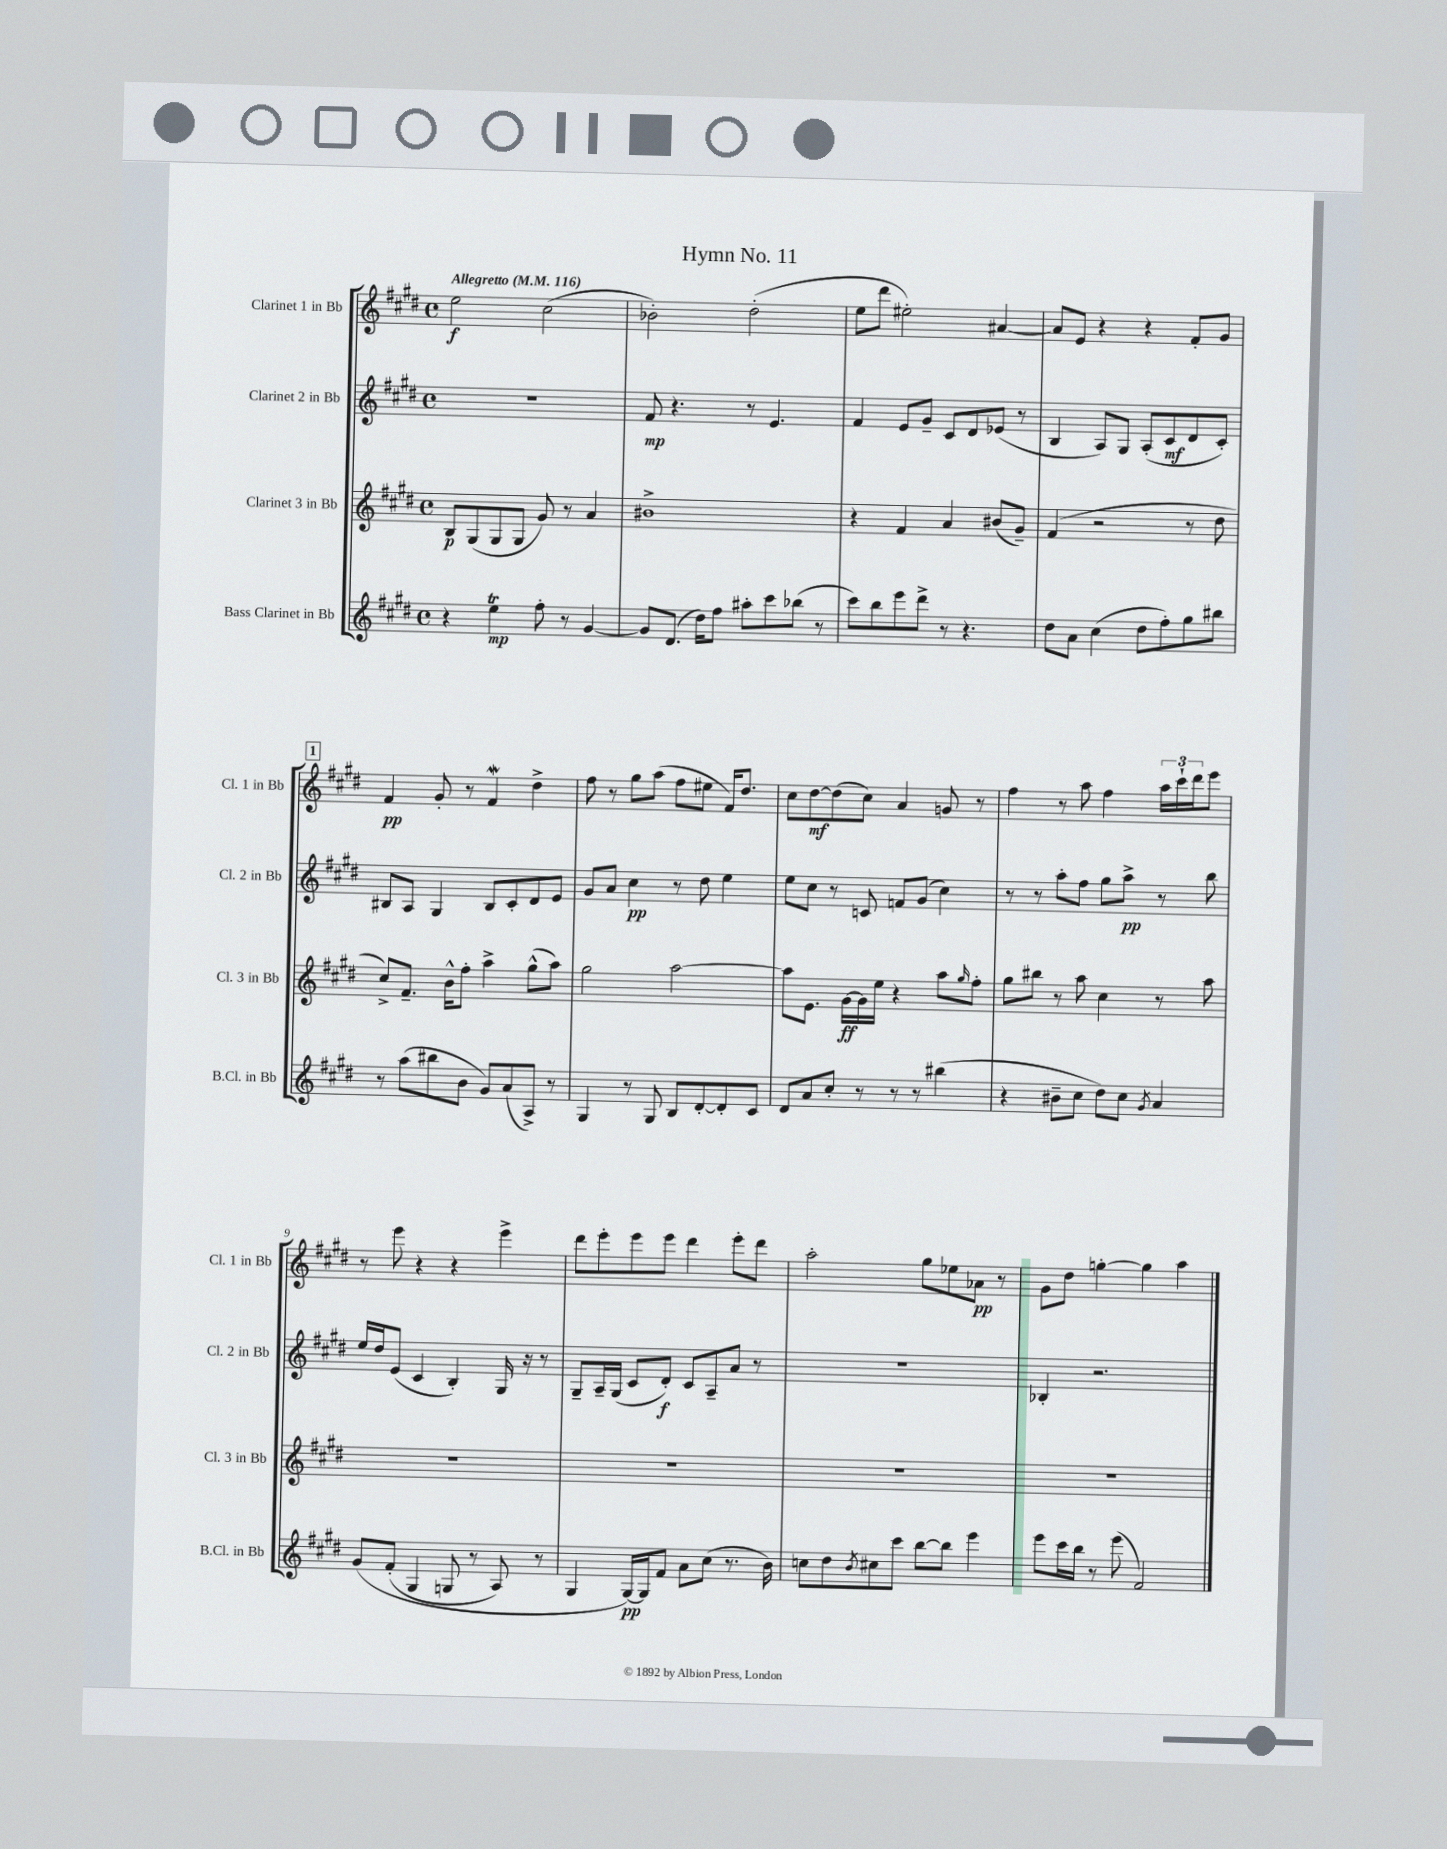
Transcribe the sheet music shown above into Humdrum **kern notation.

**kern	**kern	**kern	**kern
*staff4	*staff3	*staff2	*staff1
*clefG2	*clefG2	*clefG2	*clefG2
*k[f#c#g#d#]	*k[f#c#g#d#]	*k[f#c#g#d#]	*k[f#c#g#d#]
*M4/4	*M4/4	*M4/4	*M4/4
*met(c)	*met(c)	*met(c)	*met(c)
*MM116	*MM116	*MM116	*MM116
4r	8B/L	1r	2ee\
.	(8G#/	.	.
4ee\	8G#/	.	.
.	8G#/J	.	.
8ff#'\	8g#/)	.	(2cc#\
8r	8r	.	.
[4g#/	4a/	.	.
=	=	=	=
8g#/]L	1b#^	8f#/	2b-'\)
(8.d#/J	.	4.r	.
16dd#\LK)	.	.	.
8ff#\J	.	.	.
8aa#'\L	.	8r	(2dd#'\
8ccc#\	.	4.e/	.
(8bb-\J	.	.	.
8r	.	.	.
=	=	=	=
8ccc#\L)	4r	4f#/	8ee\L
8bb\	.	.	8ddd#\J
8eee\	4f#/	8e/L	2ee#'\)
8ddd#^\J	.	8g#~/J	.
8r	4a/	8c#/L	.
4.r	.	8d#/	.
.	(8b#/L	(8e-/J	[4a#/
.	8g#~/J)	8r	.
=	=	=	=
8dd#\L	(4f#/	4B/	8a#/]L
8a\J	.	.	8e/J
(4cc#\	2r	8A/L)	4r
.	.	8G#/J	.
8dd#\L	.	(8A'/L	4r
8ff#'\)	.	8c#/	.
8gg#\	8r	8d#/	8f#'/L
8bb#\J	8dd#\	8c#'/J)	8g#/J
=	=	=	=
8r	8cc#^/L)	8B#/L	4f#/
(8aa\L	8.f#~/J	8A/J	.
8bb#\	.	4G#/	8g#'/
.	16b^^\LK	.	.
8b\J	8ff#'\J	.	8r
8g#/L)	4aa^\	8B#/L	4f#/
(8a/	.	8c#'/	.
8A^/J)	(8gg#^^\L	8d#/	4dd#^\
8r	8aa\J)	8e/J	.
=	=	=	=
4G#/	2gg#\	8g#/L	8ff#\
.	.	8a/J	8r
8r	.	4cc#\	8gg#\L
8G#/	.	.	(8aa\J
8B/L	[2aa\	8r	8ff#\L
[8d#'/	.	8dd#\	8ee#\J
8d#'/]	.	4ee\	16f#/LK)
.	.	.	8.dd#/J
8c#/J	.	.	.
=	=	=	=
8d#/L	8aa\]L	8ee\L	8cc#\L
8a/	8.e\J	8cc#\J	[8dd#\
8cc#'/J	.	8r	(8dd#\]
.	[16g#\LL	.	.
8r	16g#\]	8c/	8cc#\J)
.	16ee\JJ	.	.
8r	4r	8f/L	4a/
8r	.	(8g#/J	.
(4bb#\	8aa\L	4cc#\)	8g/
.	16qqgg#/	.	.
.	8ff#'\J	.	8r
=	=	=	=
4r	8gg#\L	8r	4ff#\
.	8bb#\J	8r	.
8b#~\L	8r	8aa'\L	8r
8cc#\J	8aa\	8ff#\J	8aa\
8dd#\L)	4cc#\	8gg#\L	4ff#\
8cc#\J	.	8aa^\J	.
8qg#/	.	.	.
4a/	8r	8r	24aa\LL
.	.	.	24ccc#`\
.	.	.	24ddd#\J
.	8aa\	8bb\	8eee\J
=	=	=	=
&(8g#/L	1r	16ee/LL	8r
.	.	16dd#/J	.
(8f#'/J	.	(8e/J	8eee\
4G#/	.	4c#/	4r
8G/	.	4B'/)	4r
8r	.	.	.
8A/)	.	16G#/	4eee^\
.	.	16r	.
8r	.	8r	.
=	=	=	=
4G#/	1r	8G#~/L	8ddd#\L
.	.	16A~/L	8eee'\
.	.	(16G#/JJ	.
[16G#/LL&)	.	8c#/L	8eee\
16G#/]J	.	.	.
8f#/J	.	8d#'/J)	8eee\J
8a\L	.	8c#/L	4ddd#\
(8cc#\J	.	8A~/	.
8.r	.	8a/J	8eee'\L
.	.	8r	8ddd#\J
16b\)	.	.	.
=	=	=	=
8cc\L	1r	1r	2aa'\
8dd#\	.	.	.
8qb/	.	.	.
8cc#\	.	.	.
8ccc#\J	.	.	.
[8bb\L	.	.	8gg#\L
8bb\]J	.	.	8ee-\
4eee\	.	.	8a-\J
.	.	.	8r
=	=	=	=
8eee\L	1r	4B-'/	8g#\L
16ccc#\L	.	.	8dd#\J
16bb\JJ	.	.	.
8r	.	2.r	[4gg'\
(8eee\	.	.	.
2f#/)	.	.	4gg\]
.	.	.	4aa\
==	==	==	==
*-	*-	*-	*-
